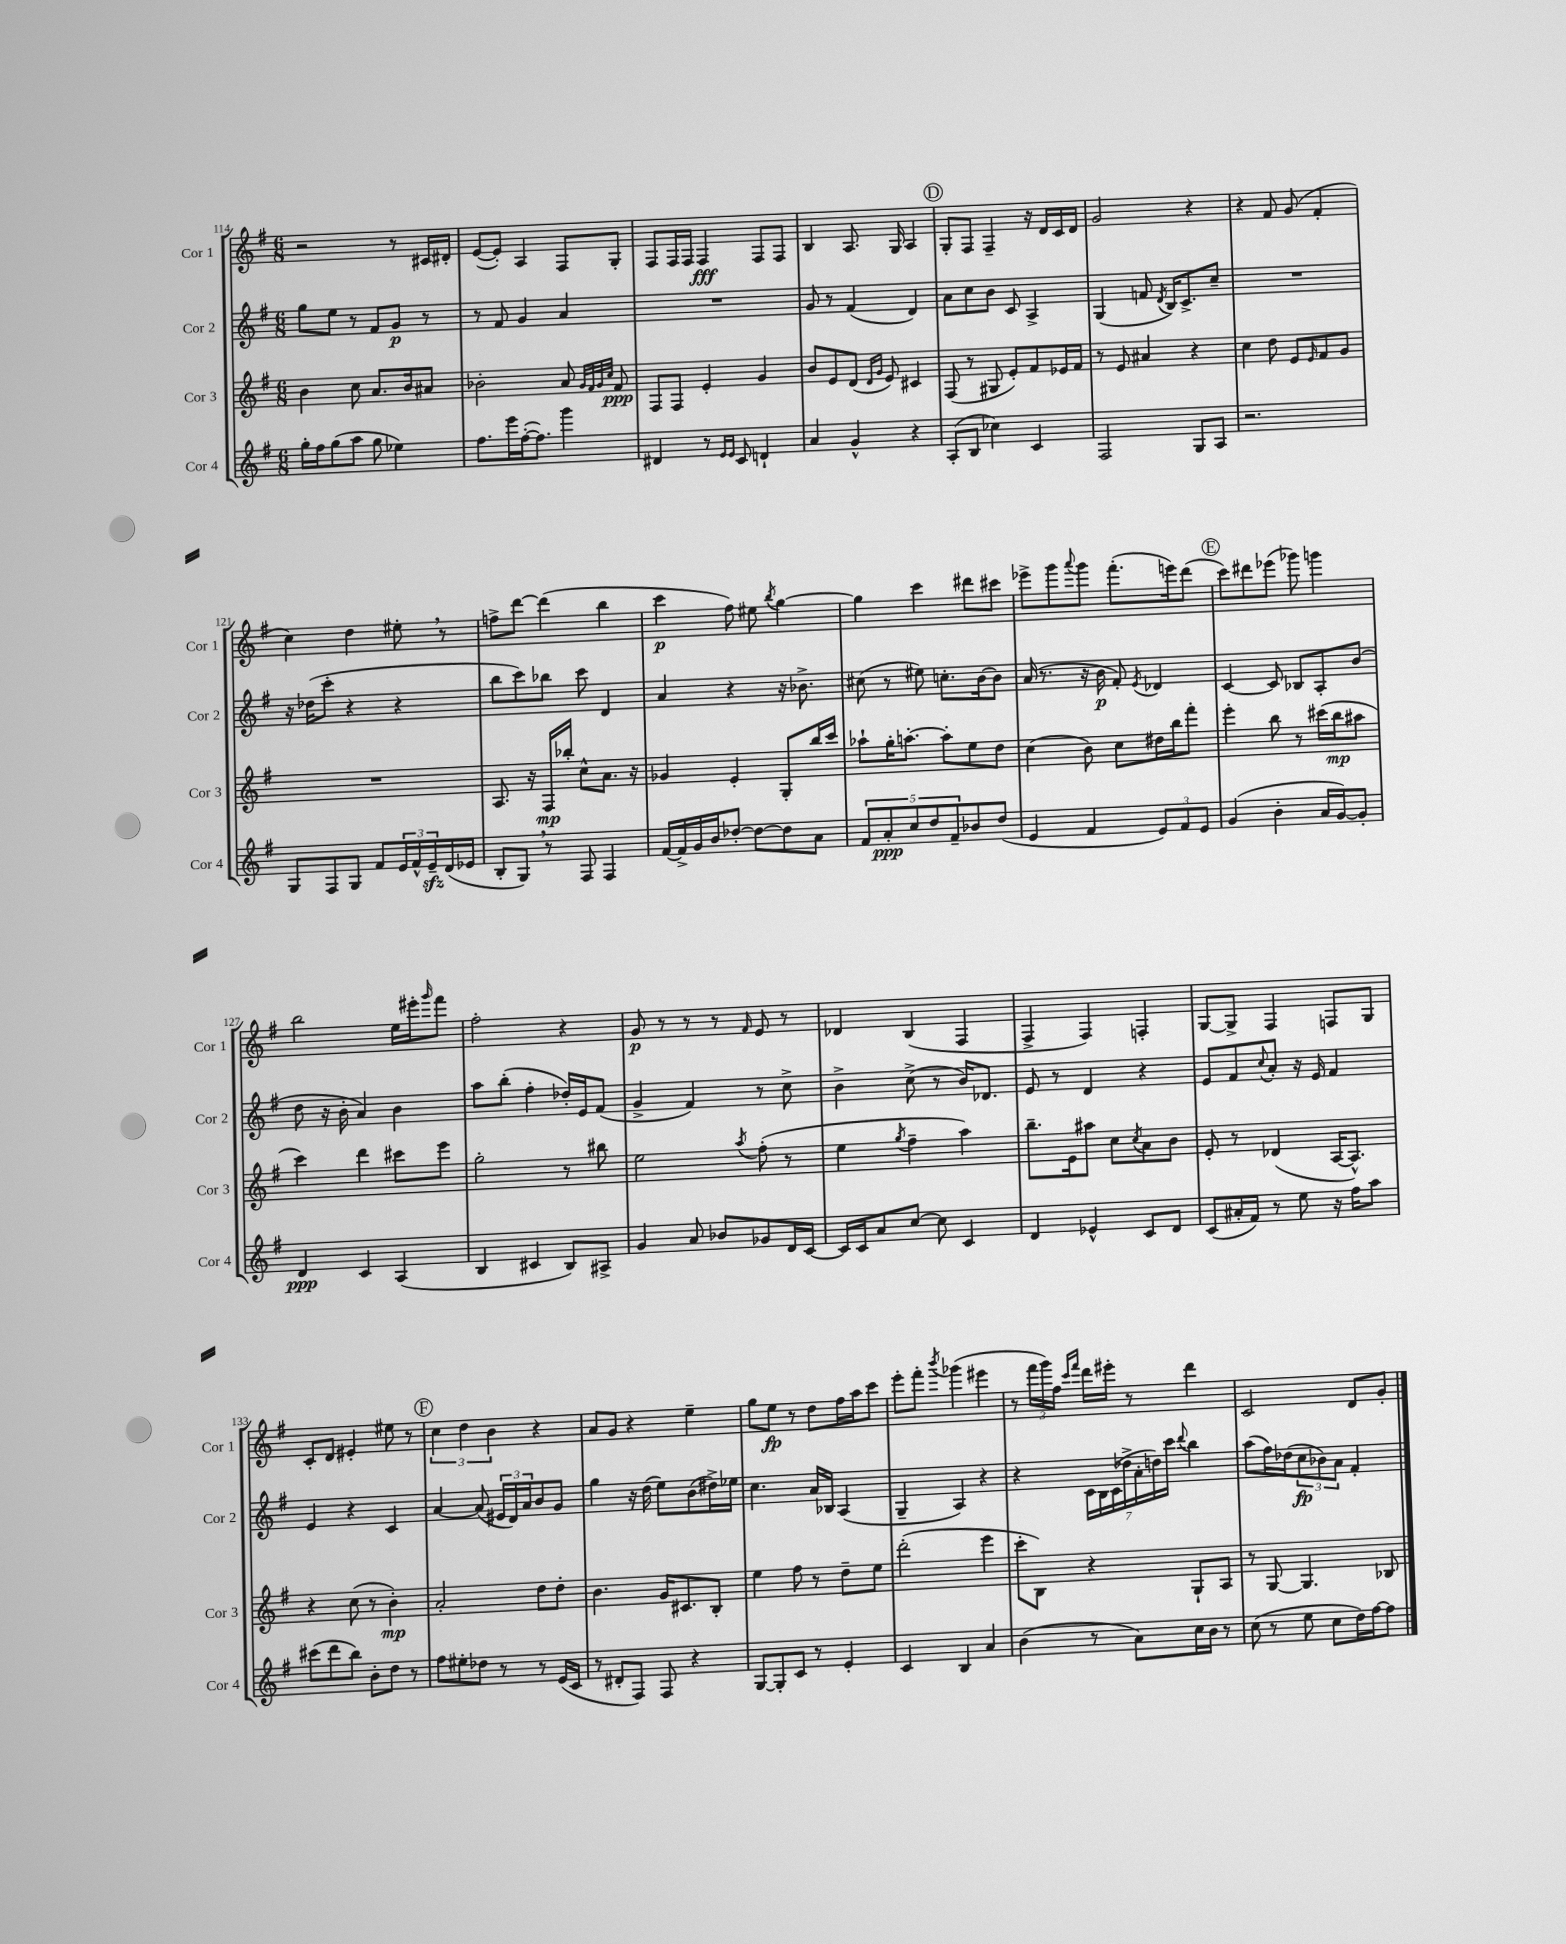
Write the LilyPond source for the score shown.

<<
\new StaffGroup <<
\new Staff = "s0" \with { instrumentName = "Cor 1" shortInstrumentName = "Cor 1" } {
    \clef treble \key g \major \numericTimeSignature \time 6/8
    r2 r8 cis'16 dis'16-. |
    e'8~( e'8-.) a4 fis8 g8-. |
    fis8 fis16 fis16 fis4\fff fis8 fis8 |
    b4 a8. g16 a4 |
    \mark \markup { \circle "D" } g8-. fis8 fis4-- r16 d'16 c'16 d'16 |
    g'2 r4 |
    r4 fis'8 g'8( fis'4-. |
    c''4) d''4 eis''8-. \breathe r8 |
    f''8-> d'''8~ d'''4( b''4 |
    c'''4\p fis''8) eis''8 \acciaccatura { b''8 } g''4~ |
    g''4 c'''4 dis'''8 cis'''8 |
    ees'''8-> g'''8 \appoggiatura { a'''8 } g'''8 fis'''8.-.( e'''16) d'''8( |
    \mark \markup { \circle "E" } c'''8) dis'''8 ees'''8( ges'''8) g'''4 |
    b''2 e''16 eis'''16-. \grace { g'''16 } fis'''8 |
    fis''2-. r4 |
    g'8\p r8 r8 r8 \grace { fis'16 } e'8 r8 |
    des'4 b4( fis4 |
    fis4-> fis4) f4-. |
    g8~ g8-> fis4 f8 g8 |
    c'8-. d'8 eis'4-. eis''8 r8 |
    \mark \markup { \circle "F" } \tuplet 3/2 { c''4 d''4 b'4 } r4 |
    a'8 g'8 r4 e''4-- |
    g''8 e''8\fp r8 d''8 fis''16 a''16 c'''8 |
    e'''8-. fis'''8-. \acciaccatura { b'''8 } ges'''4( eis'''4 |
    r8 \tuplet 3/2 { fis'''16 g'''16) fis''16 } \grace { c'''16 fis'''16 } d'''16 eis'''16-. r8 d'''4 |
    c'2 d'8 g'8-. \bar "|." |
}
\new Staff = "s1" \with { instrumentName = "Cor 2" shortInstrumentName = "Cor 2" } {
    \clef treble \key g \major \numericTimeSignature \time 6/8
    g''8 e''8 r8 fis'8 g'8\p r8 |
    r8 fis'8 g'4 a'4 |
    R2. |
    g'8 r8 fis'4( d'4) |
    \mark \markup { \circle "D" } a'8 c''8 b'8 c'8 a4-> |
    g4( f'8 \acciaccatura { d'8 } b16) c'8.-> c''8-- |
    R2. |
    r16 des''16( c'''8-. r4 r4 |
    b''8 c'''8) bes''8 c'''8 d'4 |
    a'4 r4 r16 bes'8.-> |
    cis''8( r8 eis''8) c''8.-. b'16~ b'8 |
    a'16( r8. r16 b'16\p fis'8-.) \acciaccatura { e'8 } des'4 |
    \mark \markup { \circle "E" } c'4~ c'8 bes8 a8-. b'8( |
    d''8 r16 b'16-. a'4) b'4 |
    a''8 b''8-.( fis''4-. des''16-.) e'16 fis'8( |
    g'4-> fis'4) r8 c''8-> |
    b'4-> c''8->( r8 b'16) des'8. |
    e'8 r8 d'4 r4 |
    e'8 fis'8 \appoggiatura { c''8 } a'8-. r16 e'16 fis'4 |
    e'4 r4 c'4 |
    \mark \markup { \circle "F" } a'4~ a'8( \tuplet 3/2 { eis'16 d'16) a'16 } b'8 g'8 |
    g''4 r16 d''16( e''8) b'8( dis''16->) ees''16 |
    c''4. a'16 bes16 a4( |
    g4-- a4) r4 |
    r4 \tuplet 7/4 { c'16 b16 c'16( des''16-> a'16-. d''16) c'''16 } \appoggiatura { d'''8 } b''4 |
    a''8( fis''16) des''16( \tuplet 3/2 { c''8\fp bes'8) a'8 } fis'4-. \bar "|." |
}
\new Staff = "s2" \with { instrumentName = "Cor 3" shortInstrumentName = "Cor 3" } {
    \clef treble \key g \major \numericTimeSignature \time 6/8
    b'4 c''8 a'8. b'16 ais'8 |
    bes'2-. a'8 \grace { g'32 fis'32 g'32 c''32 } fis'8\ppp |
    fis8 fis8 e'4-. g'4 |
    b'8 e'8 d'8( \grace { d'16 g'16 } e'8) cis'4 |
    \mark \markup { \circle "D" } fis8( r8 gis8 e'8-.) fis'8 ees'16 fis'16 |
    r8 e'8 ais'4 r4 |
    c''4 d''8 e'8 \grace { e'16 } fis'8 g'8 |
    R2. |
    a8. r16 fis16\mp bes''16-. c''8-^ a'8. r16 |
    ges'4 e'4-. g8-. b''16 c'''16 |
    aes''8-! g''16-. a''8.~-. a''8-. e''8 d''8 |
    c''4( b'8) c''8 dis''16 b''16 fis'''8-. |
    \mark \markup { \circle "E" } e'''4-. b''8 r8 cis'''16( b''16\mp ais''8 |
    c'''4) d'''4 cis'''8 e'''8 |
    g''2-. r8 bis''8 |
    e''2 \acciaccatura { a''8 } fis''8-.( r8 |
    e''4 \acciaccatura { g''8 } fis''4-- a''4) |
    b''8.-- e'16 ais''8 c''8 \acciaccatura { c''8 } a'8 b'8 |
    e'8-. r8 des'4( a16~ a8.-^) |
    r4 c''8( r8 b'4-.\mp) |
    \mark \markup { \circle "F" } a'2-. d''8 d''8-. |
    b'4. g'16 cis'8. b8-. |
    e''4 fis''8 r8 d''8-- e''8 |
    d'''2-.( e'''4 |
    c'''8-. b8) r4 g8-! a8 |
    r8 g8~ g4. bes8 \bar "|." |
}
\new Staff = "s3" \with { instrumentName = "Cor 4" shortInstrumentName = "Cor 4" } {
    \clef treble \key g \major \numericTimeSignature \time 6/8
    g''16-. fis''16 g''8( a''8 g''8 ees''4) |
    fis''8. e'''16 fis''16~-.( fis''8.) g'''4 |
    dis'4 r8 \grace { e'16 e'16 } c'8 d'4-! |
    a'4 g'4-^ r4 |
    \mark \markup { \circle "D" } a8-.( b8 ces''4) c'4 |
    fis2 g8 a8 |
    r2. |
    g8 fis8 g8 fis'8 \tuplet 3/2 { e'16 fis'16-^ e'16--\sfz } d'16( ees'16 |
    b8-. g8) \breathe r8 fis8 fis4 |
    fis'16~ fis'16-> g'16 b'16 des''8~-. des''8~ des''8 a'8 |
    \tuplet 5/4 { fis'8 a'8-.\ppp c''8 d''8 fis'8-- } bes'8 d''8( |
    e'4 fis'4 \tuplet 3/2 { e'8) fis'8 e'8 } |
    \mark \markup { \circle "E" } g'4( b'4-. a'16 g'16~) g'8-. |
    d'4\ppp c'4 a4( |
    b4 cis'4 b8) ais8-> |
    g'4 a'8 bes'8 ges'8 d'16 c'16~ |
    c'16 c'16 a'8 c''8~ c''8 c'4 |
    d'4 ees'4-^ c'8 d'8 |
    c'8( ais'16-. fis'16) r8 e''8 r16 fis''16 a''8 |
    cis'''8( d'''8 b''8) b'8-. d''8 r8 |
    \mark \markup { \circle "F" } fis''8 eis''8-. des''8 r8 r8 e'16( c'16 |
    r8 dis'8-. fis8) fis8 r4 |
    g8~ g8-. c'8 r8 e'4-. |
    c'4 b4 a'4 |
    b'4( r8 a'8) c''16 b'16 r8 |
    c''8( r8 e''8 c''8 d''16) fis''16~ fis''8 \bar "|." |
}
>>
>>
\layout { \context { \Score currentBarNumber = #114 } }
